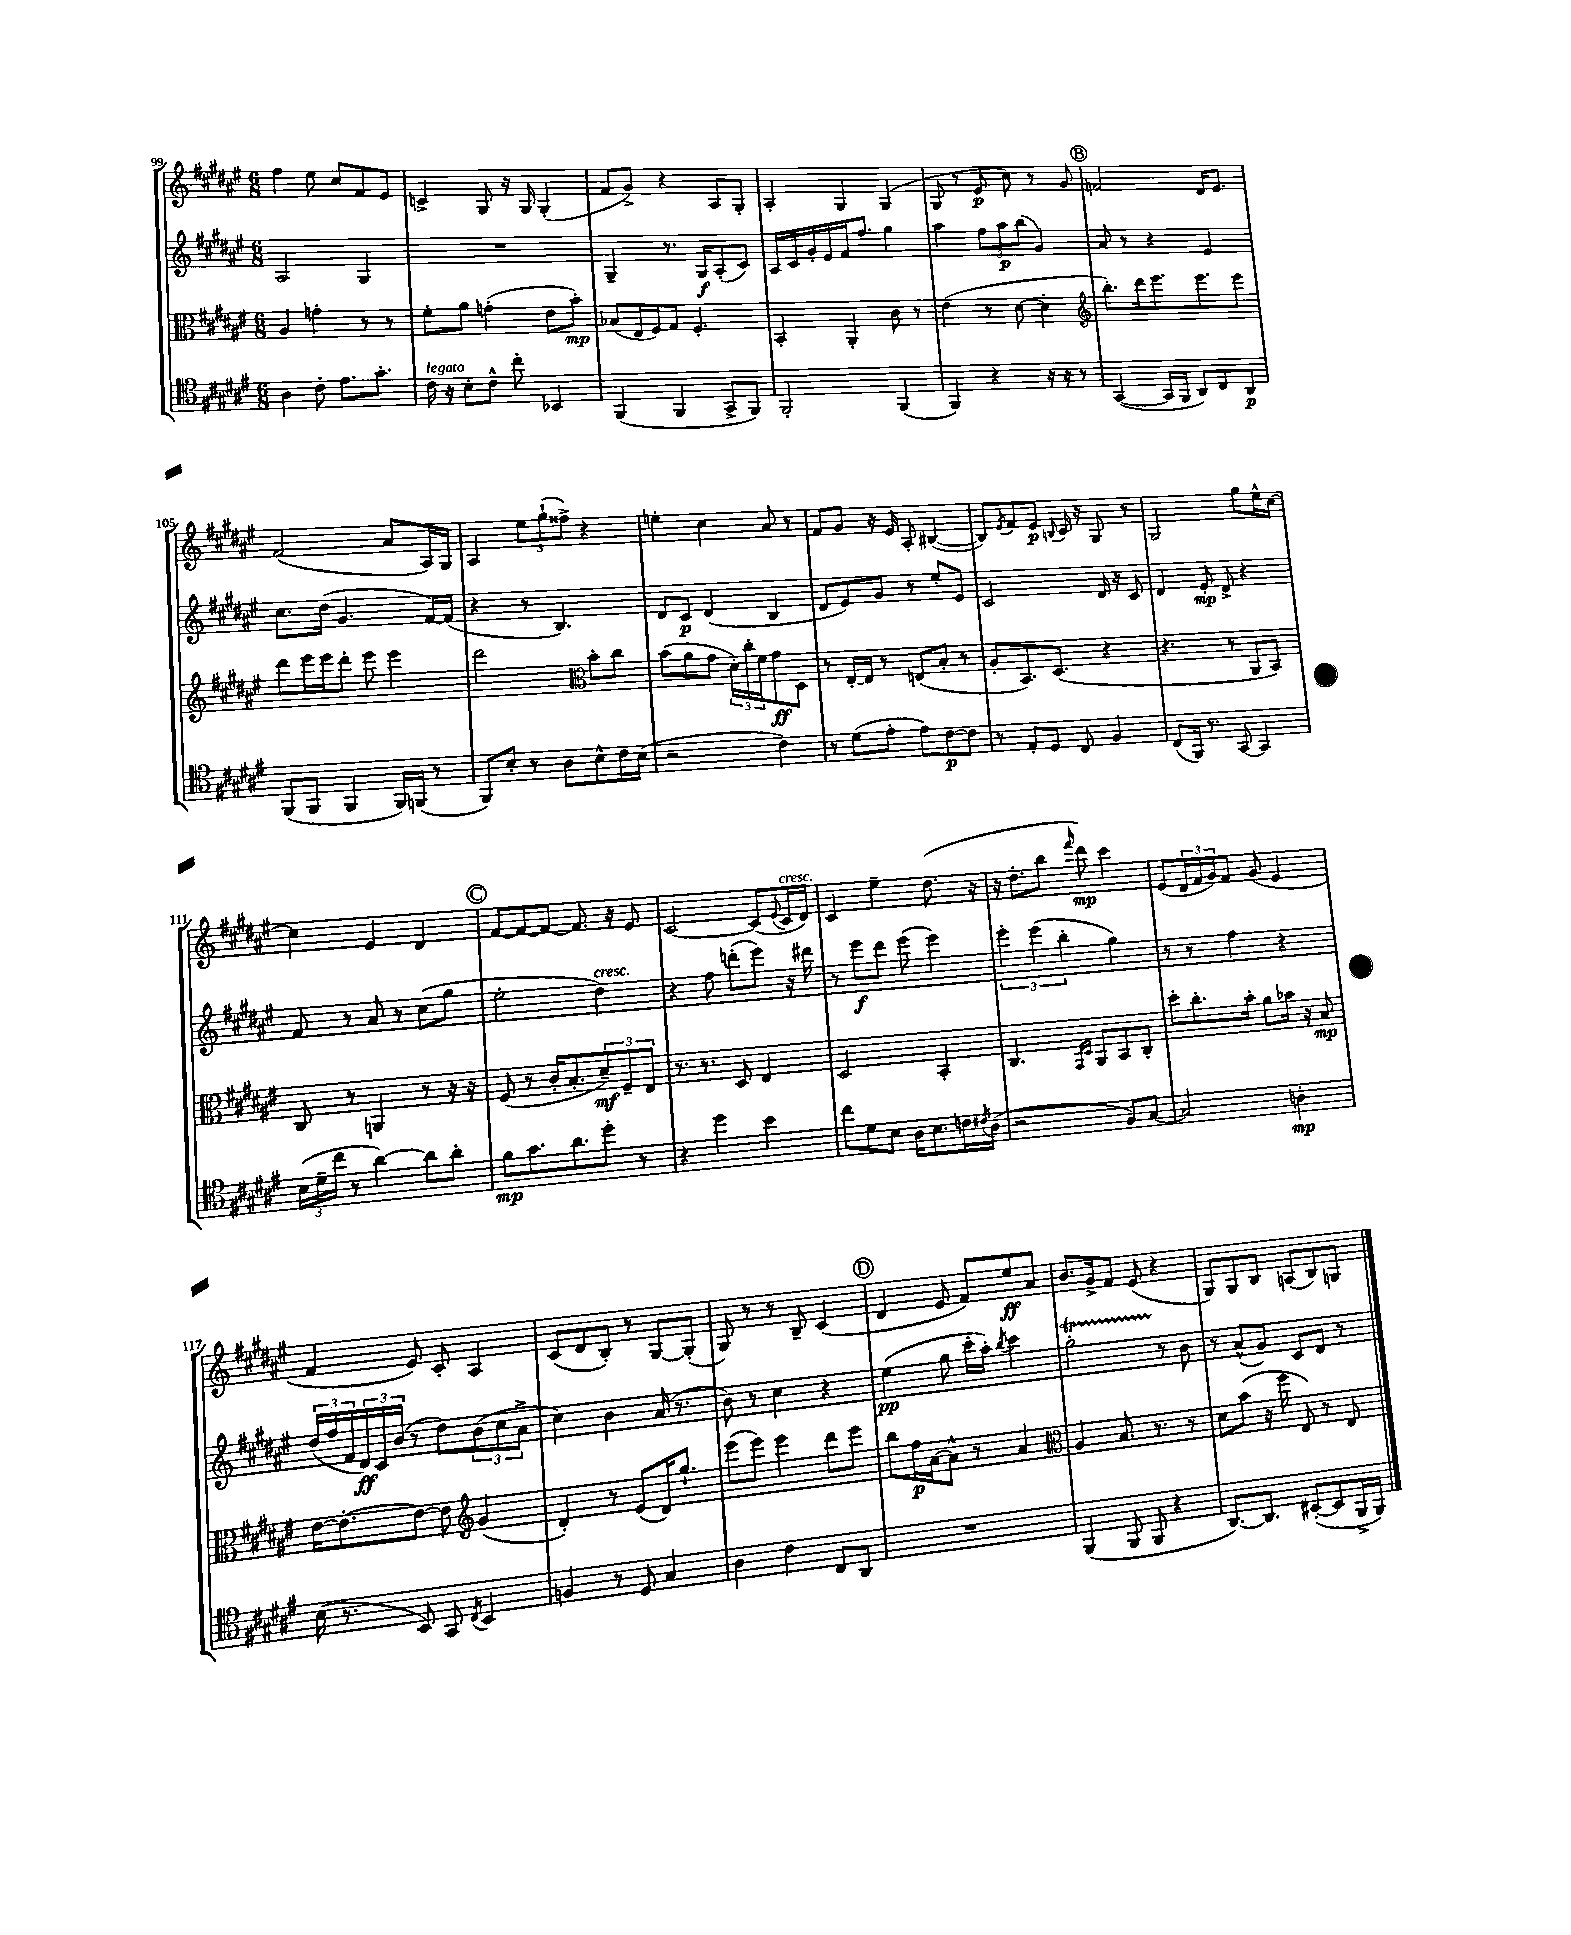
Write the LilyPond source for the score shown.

<<
\new StaffGroup <<
\new Staff = "s0" {
    \clef treble \key fis \major \numericTimeSignature \time 6/8
    fis''4 eis''8 cis''8 fis'8 eis'8 |
    c'4-> gis8 r16 gis16 gis4-.( |
    fis'8 gis'8->) r4 ais8 gis8-. |
    ais4-. gis4 gis4( |
    gis8 r8 eis'8\p cis''8) r8 gis'8 |
    \mark \markup { \circle "B" } f'2 dis'16 eis'8. |
    fis'2( ais'8 ais16) gis16 |
    ais4 \tuplet 3/2 { eis''8 gis''8-!( fisis''8->) } r4 |
    e''4-. cis''4 ais'8 r8 |
    fis'8 gis'8 r16 eis'16 ais8-. bis4~( |
    bis8) \acciaccatura { eis'8 } fis'8 eis'8\p \appoggiatura { b8 } cis'16 r16 gis8 r8 |
    gis2 gis''8 eis''16-^ cis''16~ |
    cis''4 eis'4 dis'4 |
    \mark \markup { \circle "C" } fis'8~ fis'8~ fis'8~ fis'8. r16 eis'8 |
    cis'2~ cis'8( \appoggiatura { eis'8 } cis'16^\markup { \italic "cresc." } dis'16) |
    cis'4 eis''4-- dis''8.( r16 |
    r16 dis''8.-. b''8 \grace { fis'''16 } dis'''8\mp) cis'''4 |
    eis'8( \tuplet 3/2 { dis'16 fis'16 gis'16) } fis'8 gis'8( eis'4 |
    fis'4 eis'8) cis'8-. ais4 |
    cis'8( dis'8 b8-.) r8 gis8~ gis8-.( |
    gis8) r8 r8 b8-- cis'4( |
    \mark \markup { \circle "D" } dis'4 eis'8 fis'8) eis''8\ff ais'8 |
    b'8. gis'16-> fis'8 eis'8( r4 |
    gis8) gis8 b8 a8( b8) g8 \bar "|." |
}
\new Staff = "s1" {
    \clef treble \key fis \major \numericTimeSignature \time 6/8
    ais2 gis4 |
    R2. |
    gis4-- r8. gis16\f ais8-.( cis'8) |
    ais16 cis'16 gis'16-. eis'16 fis'16 fis''8. gis''4 |
    ais''4 \tuplet 3/2 { fis''8 ais''8\p b''8( } gis'4) |
    \mark \markup { \circle "B" } ais'8 r8 r4 eis'4 |
    cis''8. dis''16( gis'4. fis'16~) fis'16( |
    r4 r8 b4.) |
    dis'8 cis'8\p dis'4( b4 |
    dis'8 eis'8) gis'8 r8 eis''8-. eis'8 |
    cis'2 dis'16 r16 cis'8 |
    dis'4 eis'8-.\mp dis'8-> r4 |
    fis'8 r8 ais'8 r8 cis''8( gis''8 |
    \mark \markup { \circle "C" } eis''2-. dis''4^\markup { \italic "cresc." }) |
    r4 fis''8 d'''8-.( eis'''8) r16 dis'''16 |
    r8 eis'''8\f dis'''8 eis'''8( eis'''4) |
    \tuplet 3/2 { eis'''4-. eis'''4( b''4-. } gis''4) |
    r8 r8 fis''4 r4 |
    \tuplet 3/2 { dis''16( fis''16 fis'16 } \tuplet 3/2 { dis'16\ff) cis'16 b'16( } r8 dis''8) \tuplet 3/2 { b'8( cis''8 ais'8-> } |
    cis''4) b'4 ais'16( r8. |
    b'8) r8 cis''4 r4 |
    \mark \markup { \circle "D" } eis''4\pp( gis''8 cis'''16-. ais''16-.) \acciaccatura { b''8 } cis'''4 |
    gis''2-.\startTrillSpan r8\stopTrillSpan b'8 |
    r8 ais'8-^( gis'8) cis'8 dis'8 r8 \bar "|." |
}
\new Staff = "s2" {
    \clef alto \key fis \major \numericTimeSignature \time 6/8
    ais4 g'4-. r8 r8 |
    fis'8-. ais'8 g'4-.( eis'8 b'8-.\mp) |
    bes8( eis16 fis16) gis8 fis4.-. |
    b,4-. ais,4-. cis'8 r8 |
    eis'4( r8 dis'8~ dis'4-. |
    \mark \markup { \circle "B" } \clef treble b''8.-.) dis'''16 eis'''8. eis'''8. eis'''8 |
    dis'''8 eis'''16 eis'''16 dis'''8-. eis'''8 eis'''4 |
    dis'''2 \clef alto b'8-. cis''8 |
    b'8( ais'8 gis'8 \tuplet 3/2 { dis'16-.) cis''16-. fis'16 } gis'8\ff dis8 |
    r8 eis16~-. eis16 r8 e8( b8-. r8 |
    ais8-. b,8.) dis8.( r4 |
    r4. r8 ais,8 b,8) |
    cis8 r8 a,4 r8 r16 r16 |
    \mark \markup { \circle "C" } fis8( r8 cis'16-. b8.-. \tuplet 3/2 { dis'8--\mf) fis8-- eis8 } |
    r8. r8. dis8 eis4 |
    dis2 b,4-. |
    cis4. \grace { gis,16 dis16 } ais,8 b,8 cis8-. |
    dis''8-. cis''8.-. b'16-. ais'8 bes'16 r16 b8\mp |
    eis'16~ eis'8.~-. eis'8~ eis'8 \clef treble gis'4( |
    dis'4-.) r8 eis'8( dis'16) gis''8.-! |
    eis'''8( eis'''8) eis'''4 dis'''8 eis'''8 |
    \mark \markup { \circle "D" } b''8 fis''16\p ais'16~ ais'8-^ r8 ais'4 |
    \clef alto ais4 b8. r8. r8 |
    dis'8 b'8( r16 fis''16 eis8) r8 eis8 \bar "|." |
}
\new Staff = "s3" {
    \clef tenor \key fis \major \numericTimeSignature \time 6/8
    ais4 cis'8-. eis'8. gis'8.-. |
    cis'16^\markup { \italic "legato" } r16 b8-. cis'8-^ cis''8-. bes,4 |
    fis,4( fis,4 gis,8-> fis,8) |
    fis,2-. fis,4( |
    fis,4) r4 r16 r16 r8 |
    \mark \markup { \circle "B" } gis,4~( gis,16 fis,16 ais,8) cis8 ais,8\p |
    fis,8( fis,8 fis,4 fis,16) f,16( r8 |
    fis,8) b8-. r8 ais8 b8-^ cis'16 b16( |
    r2 cis'4) |
    r8 dis'8( eis'8-. eis'8) cis'8~\p cis'8 |
    r8 eis8-. dis8 cis8 fis4 |
    cis8( fis,16) r8. gis,8~ gis,4 |
    \tuplet 3/2 { b16( dis'16-- cis''16 } r8 ais'4~) ais'8 ais'8-. |
    \mark \markup { \circle "C" } fis'8\mp gis'8. ais'8. dis''8-. r8 |
    r4 dis''4 b'4 |
    cis''8 dis'8 b8 ais16 b8. c'16 \acciaccatura { cis'8 } ais16( |
    r2 fis8) gis8~ |
    gis2 a4-.\mp |
    b16( r8. b,8) gis,8 \acciaccatura { cis8 } b,4 |
    f4 r8 dis8 gis4 |
    ais4 cis'4 cis8 ais,8 |
    \mark \markup { \circle "D" } R2. |
    fis,4( fis,8 fis,8 r4 |
    ais,8.~) ais,8. bis,8~-.( bis,8 fis,16-> fis,16) \bar "|." |
}
>>
>>
\layout { \context { \Score currentBarNumber = #99 } }
